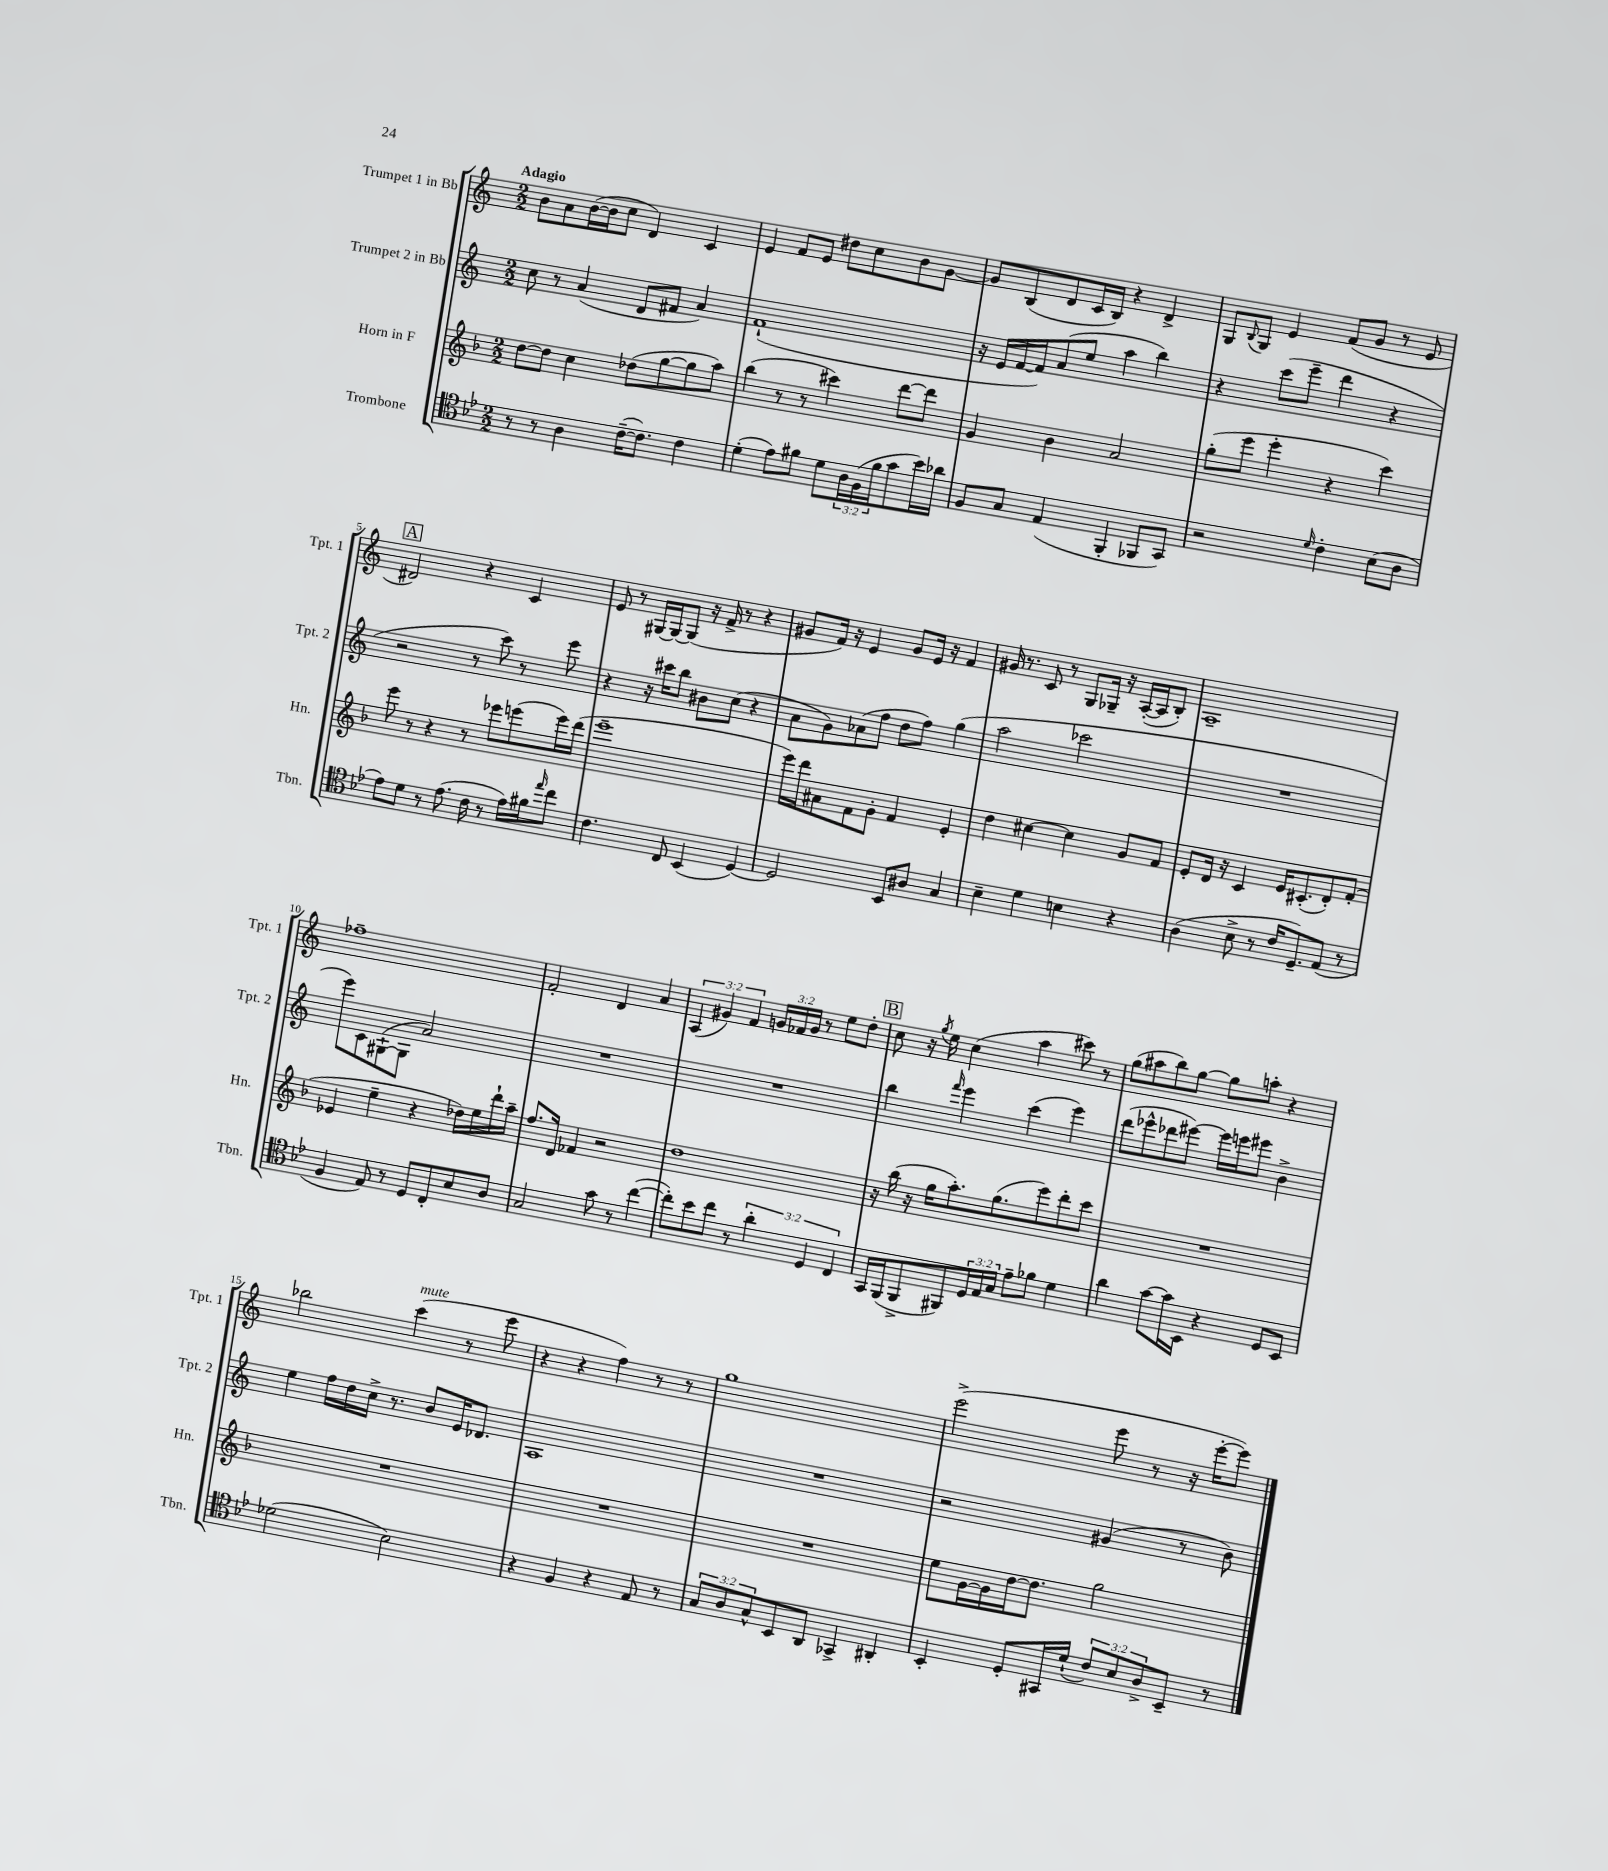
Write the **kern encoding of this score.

**kern	**kern	**kern	**kern
*part4	*part3	*part2	*part1
*staff4	*staff3	*staff2	*staff1
*I"Trombone	*I"Horn in F	*I"Trumpet 2 in Bb	*I"Trumpet 1 in Bb
*I'Tbn.	*I'Hn.	*I'Tpt. 2	*I'Tpt. 1
*clefC4	*clefG2	*clefG2	*clefG2
*k[b-e-]	*k[b-]	*k[]	*k[]
*M2/2	*M2/2	*M2/2	*M2/2
=1	=1	=1	=1
!	!	!	!LO:TX:a:B:t=Adagio
8r	[8dd\L	8cc\	8b\L
8r	8dd\J]	8r	8a\
4A\	4cc\	(4a/	([16b\L
.	.	.	16b\J]
.	.	.	8cc\J
([16c~\KL	(8dd-X\L	8d/L	4d/)
8.c\J])	.	.	.
.	[8gg\	8f#X/J	.
4c\	8gg\]	4a/)	4c/
.	8aa\J)	.	.
=2	=2	=2	=2
(4d'\	(4bb-\	(1f`	4e/
8e-\L)	8r	.	8f/L
8f#X\J	8r	.	8e/J
8d\L	4ccc#X\)	.	8dd#X\L
24A\L	.	.	8cc\
(24F\	.	.	.
24f#\J	.	.	.
8g\	[8ddd\L	.	8b\
16b-\L)	8ddd\J]	.	[8g\J
16a-X\JJ	.	.	.
=3	=3	=3	=3
8F/L	4g/	16r	8g/L]
.	.	16e/LL	.
8G/J	.	[16f/	(8B/
.	.	16f/J])	.
(4E-/	4b-\	(8a/	8d/
.	.	8ee/J	16c/L
.	.	.	16B/JJ)
4FF'/	2a/	4aa\	4r
8FF-X/L	.	4bb\)	4d^/
8GG/J)	.	.	.
=4	=4	=4	=4
2r	(8gg'\L	4r	8G/L
.	.	.	8qqB/
.	8eee\J	.	8G/J
.	4eee'\	(8ccc\L	4e/
.	.	8eee~\J	.
16qqd/	.	.	.
4c'\	4r	4ddd\	(8f/L
.	.	.	8g/J
(8B-\L	4ccc\)	4r	8r
8A\J	.	.	8e/
!!LO:LB:g=z
!!LO:REH:place=s1:t=A
=5	=5	=5	=5
8e-\L)	8eee\	2r	2d#X/)
8d\J	8r	.	.
8r	4r	.	.
(8.e-\	.	.	.
.	8r	8r	4r
16c\	.	.	.
8r	8eee-X\L	8ccc\)	.
16e-\LL)	(8eeen\	8r	4c/
16f#X\J	.	.	.
16qqee-/	.	.	.
8cc\J	16eee\L)	8eee\	.
.	(16ddd\JJ	.	.
=6	=6	=6	=6
4.c\	1eee~	4r	8e/
.	.	.	8r
.	.	16r	[16G#X/LL
.	.	16ccc#X\KL	16G#/J_
8C/	.	8bb\J	(8G#/J]
(4BB-/	.	8b#X\L	16r
.	.	.	16f^/
.	.	(8cc\J	8r
[4D/)	.	4r	4r
=7	=7	=7	=7
2D/]	16eee\LL)	8a\L	8g#X/L
.	16ddd\J	.	.
.	8a#X\	8g\)	16f/Jk)
.	.	.	16r
.	8f\	(8a-X\	4e/
.	8g'\J	8ff\J	.
8BB-/L	4f/	8dd\L	8g#/L
8A#X/J	.	8ff\J)	16e/Jk
.	.	.	16r
4G/	4e'/	(4gg\	4f/
=8	=8	=8	=8
4B-~\	4dd\	2aa\	16g#X/
.	.	.	8.r
4d\	[4cc#X\	.	8c/
.	.	.	8r
4Bn\	4cc#\]	2ccc-X\	8G/L
.	.	.	16G-X~/Jk
.	.	.	16r
4r	8g/L	.	([16A'/LL
.	.	.	16A/J]
.	8f/J	.	8B'/J)
=9	=9	=9	=9
(4A\	8e'/L	1r	1A~
.	16d/Jk	.	.
.	16r	.	.
8B-^\	4c/	.	.
8r	.	.	.
16c/KL	16e/KL	.	.
8.D~/)	(8.c#X'/	.	.
(8E-/J	8d'/)	.	.
8r	(8f'/J	.	.
!!LO:LB:g=z
=10	=10	=10	=10
4F/	4e-X/	8eee\L)	1ff-X~
.	.	8c\	.
8E-/)	4ee~\	([8G#X`\	.
8r	.	8G#\J]	.
8D/L	4r	2a/)	.
8C'/	.	.	.
8B-/	16dd-X\LL)	.	.
.	16ee\	.	.
8A/J	16ddd`\	.	.
.	16aa~\JJ	.	.
=11	=11	=11	=11
2G/	8.ff/L	1r	2f'/
.	16d/Jk	.	.
.	4f-X/	.	.
8g\	2r	.	4d/
8r	.	.	.
([4cc\	.	.	4a/
=12	=12	=12	=12
8cc'\L])	1dd	1r	(6A/
8b-\	.	.	.
.	.	.	6g#X/)
8cc\J	.	.	.
.	.	.	6f/
8r	.	.	.
6a'\	.	.	24gn/LL
.	.	.	24f-X/
.	.	.	24g/JJ
.	.	.	8r
6D/	.	.	.
.	.	.	8ee\L
6C/	.	.	.
.	.	.	8dd'\J
!!LO:REH:place=s1:t=B
=13	=13	=13	=13
16GG/LL	16r	4bb\	8cc\
(16FF/J	(16bb-\	.	.
8FF^/	16r	.	16r
.	.	.	8qgg/
.	16gg\KL	.	16ee\
.	.	16qqfff/	.
8FF#X/)	8.aa'\)	4eee\	(4cc\
24D/L	.	.	.
24E-/	.	.	.
.	(8.gg\	.	.
24G/JJ	.	.	.
8e-~\L	.	(4ccc\	4aa\
8f-X\J	8eee\)	.	.
4d\	8ddd'\	4eee\)	8ccc#X\)
.	8ccc\J	.	8r
=14	=14	=14	=14
4a\	1r	(8ddd\L	(8gg\L
.	.	8eee-X^^\	8aa#X\
[8g\L	.	8ddd-X\	8bb\)
16g\L]	.	[8eee#X\J)	[8gg\J
16BB-\JJ	.	.	.
4r	.	16eee#\LL]	8gg\L]
.	.	16eeen\J	.
.	.	8eee#X\J	8aan'\J
8D/L	.	4b^\	4r
8BB-/J	.	.	.
!!LO:LB:g=z
=15	=15	=15	=15
(2d-X\	1r	4ee\	2bb-X\
.	.	16ff\LL	.
.	.	16dd\	.
.	.	16cc^\JJ	.
.	.	8.r	.
!	!	!	!LO:TX:a:i:t=mute
2B-\)	.	.	(4ccc\
.	.	8b/L	.
.	.	16e/K	8r
.	.	8.d-X/J	.
.	.	.	8eee\
=16	=16	=16	=16
4r	1r	1A	4r
4F/	.	.	4r
4r	.	.	4ff\)
8E-/	.	.	8r
8r	.	.	8r
=17	=17	=17	=17
12G/L	1r	1r	1gg
12A/	.	.	.
12G^^/	.	.	.
8BB-/	.	.	.
8AA/J	.	.	.
4GG-X^/	.	.	.
4AA#X'/	.	.	.
=18	=18	=18	=18
4BB-'/	8ee\L	2r	(2eee^\
.	[16g\L	.	.
.	16g\]	.	.
8D'/L	[16dd\J	.	.
.	8.dd\J]	.	.
16GG#X/L	.	.	.
(16d`/JJ	.	.	.
12c/L)	2gg\	(4g#X/	8eee\
12B-/	.	.	.
.	.	.	8r
12A^/	.	.	.
8BB-~/J	.	8r	16r
.	.	.	[16eee'\KL
8r	.	8b\)	8eee\J])
==	==	==	==
*-	*-	*-	*-
